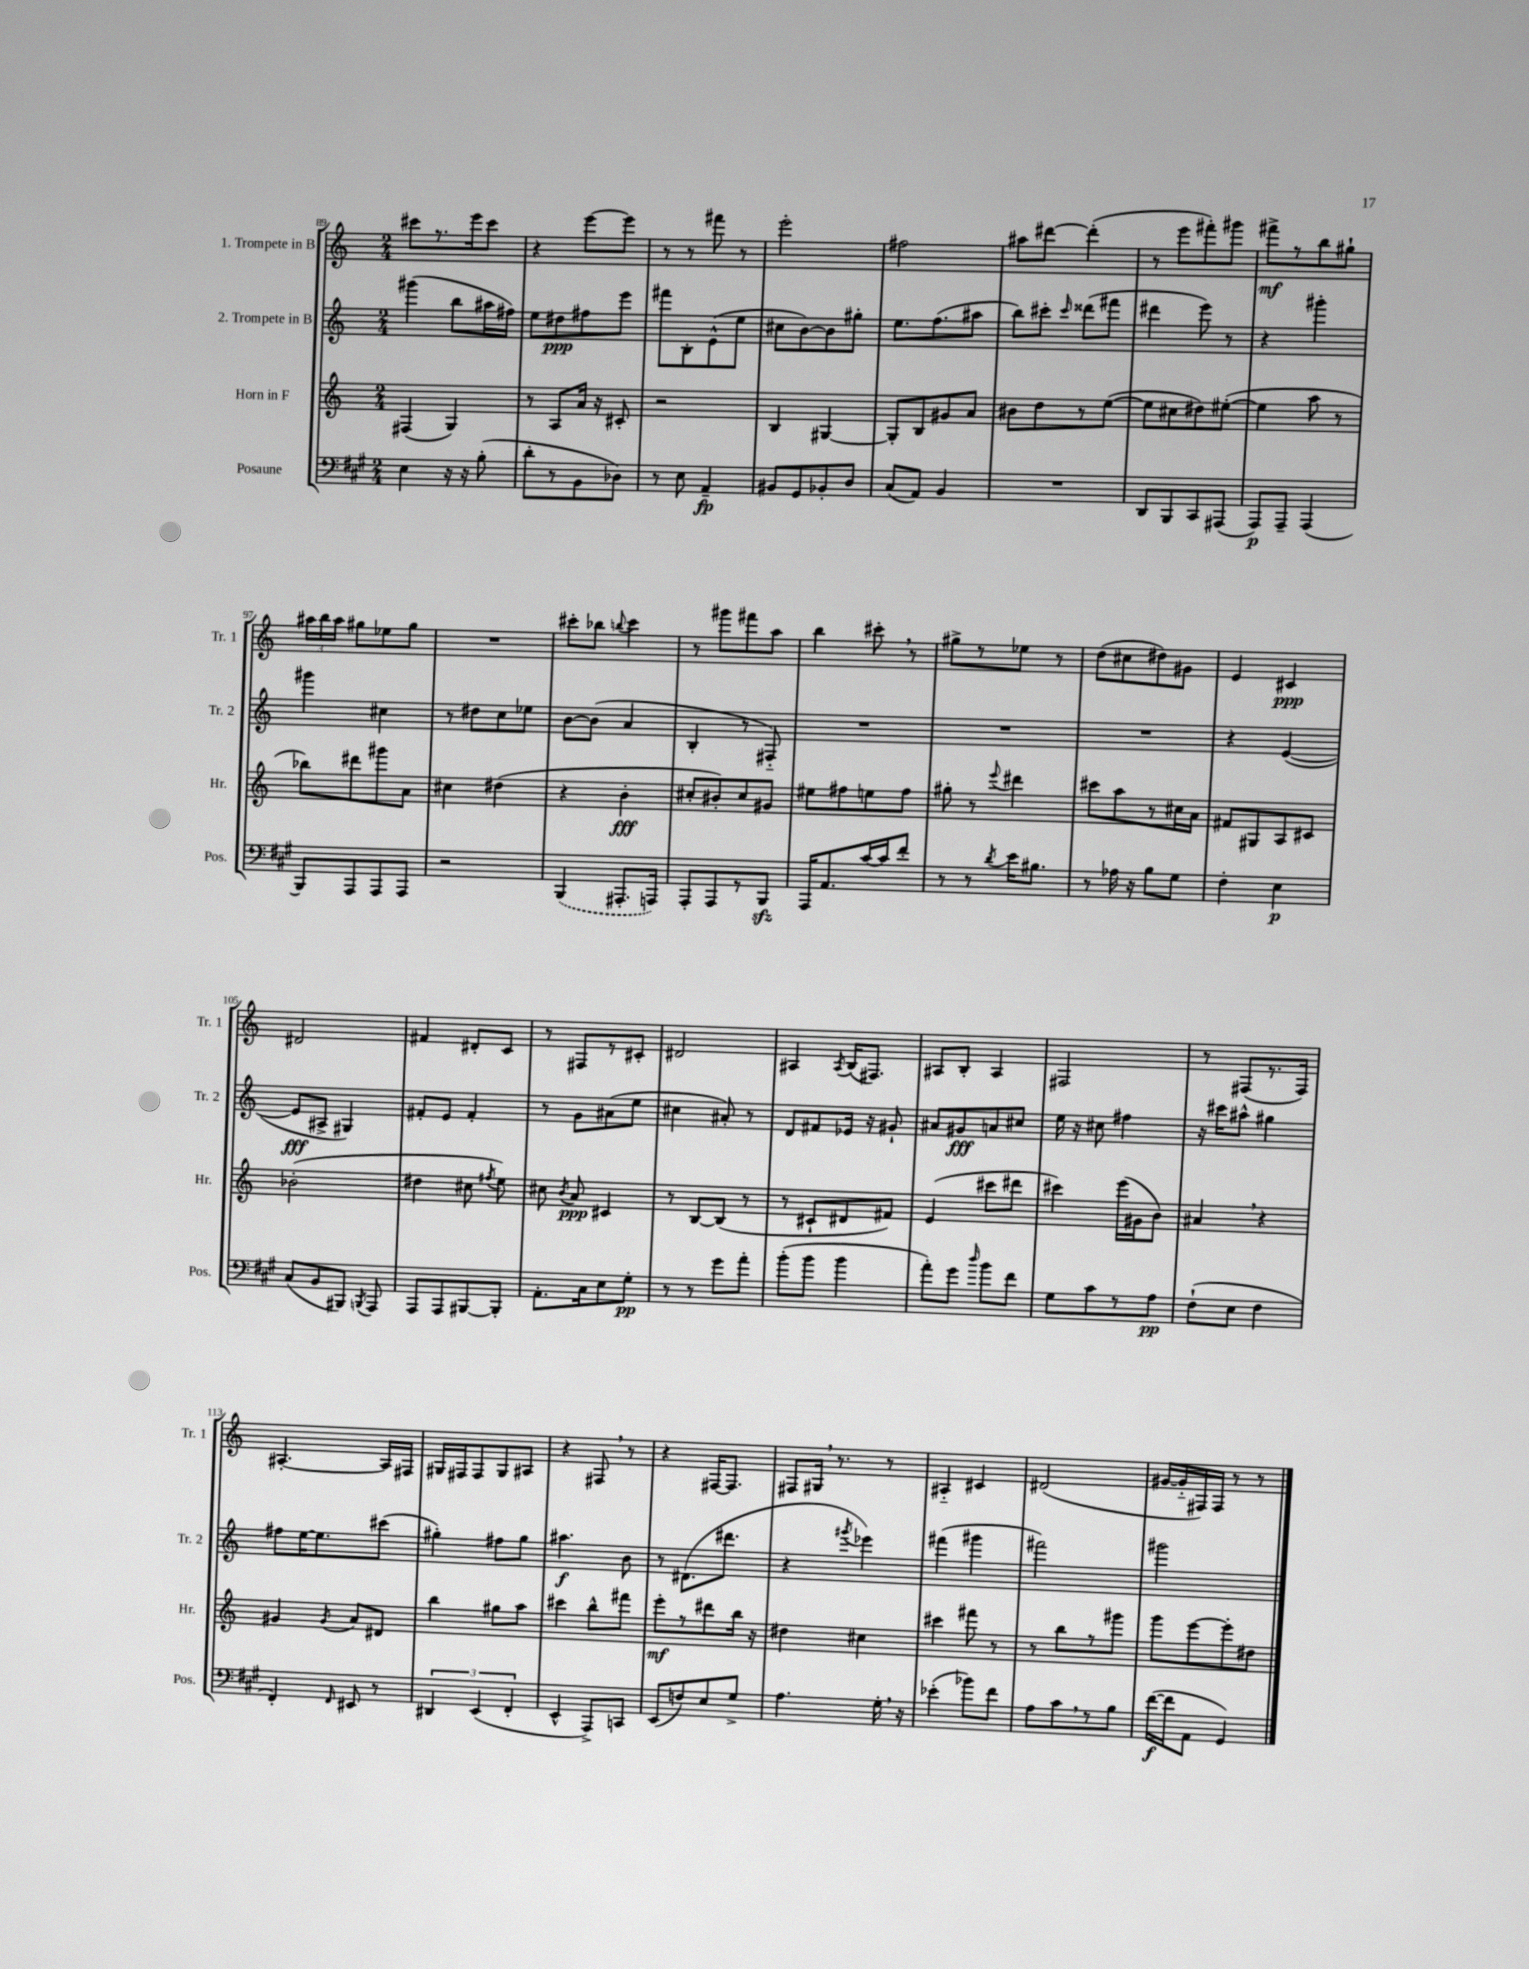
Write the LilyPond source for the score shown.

<<
\new StaffGroup <<
\new Staff = "s0" \with { instrumentName = "1. Trompete in B" shortInstrumentName = "Tr. 1" } {
    \clef treble \key c \major \numericTimeSignature \time 2/4
    \autoBeamOff cis'''8[ r8. e'''16 cis'''8] |
    r4 e'''8[~ e'''8] |
    r8 r8 fis'''8 r8 |
    e'''2-. |
    fis''2 |
    ais''8[ dis'''8]~ dis'''4-.( |
    r8 e'''8[ fis'''8-.) gis'''8] |
    fis'''8[->\mf r8 b''8 gis''8]-! |
    \tuplet 3/2 { ais''16[ b''16 ais''16] } gis''8[ ees''8 gis''8] |
    R2 |
    cis'''8[-. bes''8] \appoggiatura { b''8 } cis'''4 |
    r8 gis'''8[ fis'''8 a''8] |
    b''4 cis'''8-. \breathe r8 |
    gis''8[-> r8 ees''8] r8 |
    d''8[( cis''8 dis''8) gis'8] |
    e'4 cis'4\ppp |
    dis'2 |
    fis'4 dis'8[-. c'8] |
    r8 fis8[ r8 cis'8]-. |
    dis'2 |
    ais4 \acciaccatura { ais8 } b16[( fis8.]) |
    ais8[ b8]-. ais4 |
    fis2 |
    r8 fis8[( r8. fis16]) |
    ais4.~-. ais16[ fis16] |
    gis16[ fis16 fis8 gis8 ais8] |
    r4 fis8 \breathe r8 |
    r4 fis16[~ fis8.] |
    fis8[ gis16] \breathe r8. r8 |
    ais4-_ cis'4 |
    dis'2( |
    gis'16[~ gis'16-_ fis16) fis16] r8 r8 \bar "|." |
}
\new Staff = "s1" \with { instrumentName = "2. Trompete in B" shortInstrumentName = "Tr. 2" } {
    \clef treble \key c \major \numericTimeSignature \time 2/4
    \autoBeamOff gis'''4( b''8[ ais''16 fis''16]) |
    e''8[ dis''8\ppp fis''8 e'''8] |
    fis'''8[ b8-. e'8-^( e''8] |
    cis''8[ b'8~) b'8 gis''8]-. |
    e''8.[ f''8.( ais''8] |
    b''8[) cis'''8]-. \grace { cis'''16 } disis'''8[( fis'''8] |
    dis'''4 e'''8) r8 |
    r4 gis'''4-. |
    gis'''4 cis''4 |
    r8 dis''8[ c''8 ees''8] |
    b'8[~ b'8]( a'4 |
    b4-. r8 fis8-_) |
    R2 |
    R2 |
    R2 |
    r4 e'4~( |
    e'8[\fff ais8]-> gis4) |
    fis'8[-. e'8] fis'4-. |
    r8 g'8[ ais'8( e''8] |
    cis''4 ais'8-.) r8 |
    d'8[ fis'8 ees'16] r16 gis'8-! |
    ais'8[ gis'8\fff a'8 cis''8] |
    e''16 r16 cis''8 fis''4 |
    r16 cis'''16[ ais''8]-^ gis''4 |
    fis''8[ e''16~ e''8. cis'''8]( |
    gis''4-.) fis''8[ gis''8] |
    ais''4.\f b'8 |
    r8 dis'8.[( dis'''8.] |
    r4 \acciaccatura { gis'''8 } ees'''4) |
    fis'''4( gis'''4 |
    fis'''2) |
    gis'''2 \bar "|." |
}
\new Staff = "s2" \with { instrumentName = "Horn in F" shortInstrumentName = "Hr." } {
    \clef treble \key c \major \numericTimeSignature \time 2/4
    \autoBeamOff fis4( g4) |
    r8 a8[ a'16] r16 cis'8-. |
    r2 |
    b4 gis4~ |
    gis8[-. b8 gis'8 a'8] |
    bis'8[ d''8 r8 e''8]~( |
    e''8[ cis''8 dis''8) eis''8]~-.( |
    eis''4 a''8 r8 |
    bes''8[) dis'''8 gis'''8 a'8] |
    cis''4 dis''4( |
    r4 b'4-.\fff |
    cis''8[-. bis'8-.) cis''8 gis'8] |
    eis''8[ fis''8 e''8 fis''8] |
    gis''8-. r8 \appoggiatura { e'''8 } dis'''4 |
    cis'''8[ a''8 r8 cis''16 a'16] |
    fis'8[ gis8 a8 cis'8] |
    bes'2-.( |
    dis''4 cis''8 \acciaccatura { fis''8 } e''8) |
    cis''8 \acciaccatura { b'8 } a'8\ppp cis'4 |
    r8 b8[~ b8]( r8 |
    r8 cis'8[-! dis'8 fis'8]) |
    e'4( cis'''8[ dis'''8] |
    cis'''4) e'''16[( gis'16 b'8]) |
    ais'4 \breathe r4 |
    gis'4 \acciaccatura { gis'8 } a'8[ dis'8] |
    b''4 gis''8[ a''8] |
    cis'''4 b''8[-^ fis'''8] |
    e'''8[-.\mf r8 dis'''8 b''16] r16 |
    dis''4 cis''4 |
    cis'''4 fis'''8 r8 |
    r8 b''8[ r8 gis'''8] |
    g'''8[ e'''8~ e'''8-. dis''8] \bar "|." |
}
\new Staff = "s3" \with { instrumentName = "Posaune" shortInstrumentName = "Pos." } {
    \clef bass \key a \major \numericTimeSignature \time 2/4
    \autoBeamOff e4 r16 r16 b8-.( |
    d'8[-. r8 b,8 des8]) |
    r8 e8 a,4--\fp |
    bis,8[ gis,8 bes,8-. d8] |
    cis8[( a,8]) b,4 |
    R2 |
    d,8[ b,,8 cis,8 ais,,8]( |
    a,,8[\p) a,,8]-- a,,4( |
    b,,8[) a,,8 a,,8 a,,8] |
    r2 |
    \once \slurDashed b,,4( ais,,8.[-. a,,16]) |
    a,,8[-. a,,8 r8 b,,8]\sfz |
    a,,16[ a,8. cis'16~ cis'16 fis'8]-. |
    r8 r8 \acciaccatura { d'8 } e'16[ bis8.] |
    r8 aes16 r16 b8[ gis8] |
    fis4-. e4\p |
    cis8[( b,8 bis,,8]) \acciaccatura { b,,8 } a,,8 |
    a,,8[ a,,8 bis,,8~ bis,,8]-. |
    a,8.[-. cis16 e8 gis8]-.\pp |
    r8 r8 gis'8[ a'8]-. |
    b'8[-.( b'8] b'4 |
    a'8[-.) gis'8] \grace { d''16 } b'8[ fis'8] |
    gis8[ cis'8 r8 a8]\pp |
    fis8[-!( e8] fis4 |
    fis,4-.) \grace { fis,16 } eis,8 r8 |
    \tuplet 3/2 { dis,4 e,4( fis,4-. } |
    e,4-^ a,,8[->) c,8] |
    e,8[( f8) e8 gis8]-> |
    a4. gis16-. \breathe r16 |
    ees'4-.( bes'8[) fis'8] |
    a8[ cis'8 \breathe r8 b8] |
    fis'16[~\f( fis'16 a,8] gis,4) \bar "|." |
}
>>
>>
\layout { \context { \Score currentBarNumber = #89 } }
